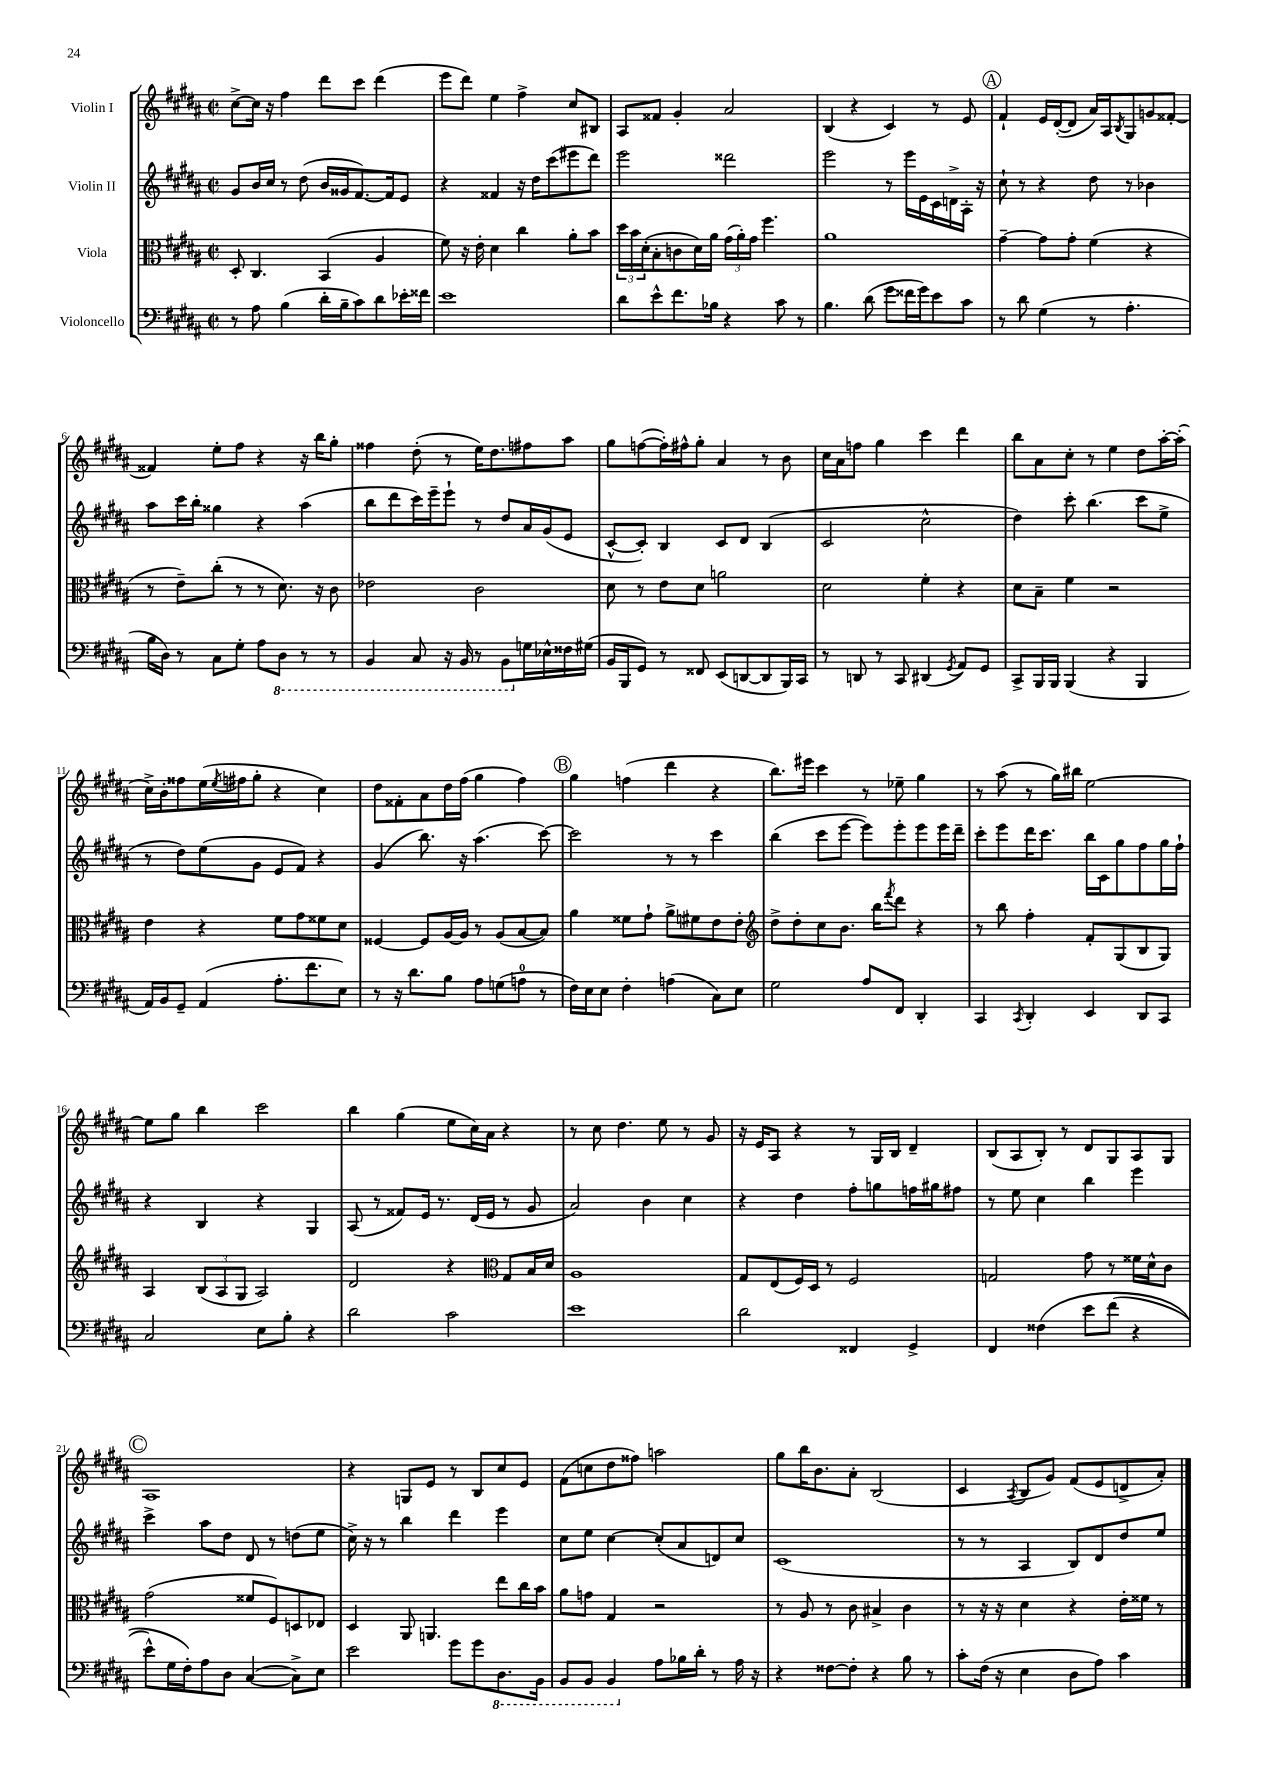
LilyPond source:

<<
\new StaffGroup <<
\new Staff = "s0" \with { instrumentName = "Violin I" } {
    \clef treble \key b \major \defaultTimeSignature \time 2/2
    cis''8~-> cis''16 r16 fis''4 dis'''8 cis'''8 dis'''4( |
    e'''8 dis'''8) e''4 fis''4-> cis''8 bis8 |
    ais8 fisis'8 gis'4-. ais'2 |
    b4( r4 cis'4) r8 e'8 |
    \mark \markup { \circle "A" } fis'4-! e'16 dis'16~-.( dis'8 ais'16) ais16 \acciaccatura { b8 } gis8 g'8 fisis'8~-. |
    fisis'4 e''8-. fis''8 r4 r16 b''16 gis''8-. |
    fisis''4 dis''8-.( r8 e''16) dis''8. fis''8 ais''8 |
    gis''8 f''8~( f''16-.) fis''16-^ gis''8-. ais'4 r8 b'8 |
    cis''16 ais'16 f''8 gis''4 cis'''4 dis'''4 |
    b''8 ais'8 cis''8-. r8 e''4 dis''8 ais''16~-. ais''16-.( |
    cis''16->) b'16-. fisis''8 e''16( \acciaccatura { e''8 } fis''16 gis''8-. r4 cis''4) |
    dis''8 fisis'8-. ais'8 dis''16 fis''16( gis''4 fis''4) |
    \mark \markup { \circle "B" } gis''4 f''4( dis'''4 r4 |
    b''8.) eis'''16 cis'''4 r8 ees''8-- gis''4 |
    r8 ais''8( r8 gis''16) bis''16 e''2~ |
    e''8 gis''8 b''4 cis'''2 |
    b''4 gis''4( e''8 cis''16) ais'16 r4 |
    r8 cis''8 dis''4. e''8 r8 gis'8 |
    r16 e'16 ais8 r4 r8 gis16 b16 dis'4-- |
    b8( ais8 b8-.) r8 dis'8 gis8 ais8 gis8 |
    \mark \markup { \circle "C" } ais1 |
    r4 g8 e'8 r8 b8 cis''8 e'8 |
    fis'8( c''8 dis''8 fisis''8) a''2 |
    gis''8 b''16 b'8. ais'8-. b2( |
    cis'4 \acciaccatura { ais8 } b8 gis'8) fis'8( e'8 d'8-> ais'8-.) \bar "|." |
}
\new Staff = "s1" \with { instrumentName = "Violin II" } {
    \clef treble \key b \major \defaultTimeSignature \time 2/2
    gis'8 b'16 cis''16 r8 dis''8( b'16 gisis'16 fis'8.~) fis'16 e'8 |
    r4 fisis'4 r16 dis''16 cis'''8( eis'''8 dis'''8) |
    e'''2 disis'''2 |
    e'''2 r8 e'''16 e'16 cis'16 d'16-> ais16-. r16 |
    \mark \markup { \circle "A" } cis''8-! r8 r4 dis''8 r8 bes'4 |
    ais''8 cis'''16 b''16-. gisis''4 r4 ais''4( |
    b''8 dis'''8 cis'''16) e'''16-- e'''8-! r8 dis''8 ais'16 gis'16( e'8 |
    cis'8~-^ cis'8-.) b4 cis'8 dis'8 b4( |
    cis'2 cis''2-^ |
    dis''4) cis'''8-. b''4.( cis'''8 e''8-> |
    r8 dis''8) e''8( gis'8 e'8 fis'8) r4 |
    gis'4( b''8.) r16 ais''4.( cis'''8~) |
    \mark \markup { \circle "B" } cis'''2 r8 r8 cis'''4 |
    b''4( cis'''8 e'''8~ e'''8) e'''8-. e'''8 e'''16 dis'''16-- |
    cis'''8-. e'''8 dis'''16 cis'''8. b''16 cis'16 gis''8 fis''8 gis''16 fis''16-! |
    r4 b4 r4 gis4 |
    ais8( r8 fisis'8) e'16 r8. dis'16( e'16 r8 gis'8 |
    ais'2) b'4 cis''4 |
    r4 dis''4 fis''8-. g''8 f''16 gis''16 fis''8 |
    r8 e''8 cis''4 b''4 e'''4 |
    \mark \markup { \circle "C" } cis'''4-> ais''8 dis''8 dis'8 r8 d''8( e''8 |
    cis''16->) r16 r8 b''4 dis'''4 e'''4 |
    cis''8 e''8 cis''4~ cis''8-.( ais'8 d'8) cis''8 |
    cis'1( |
    r8 r8 ais4 b8) dis'8 dis''8 e''8 \bar "|." |
}
\new Staff = "s2" \with { instrumentName = "Viola" } {
    \clef alto \key b \major \defaultTimeSignature \time 2/2
    dis8-. cis4. b,4( ais4 |
    fis'8) r16 e'16-. dis'4 cis''4 ais'8-. b'8 |
    \tuplet 3/2 { dis''16 b'16 dis'16-.( } b8-. c'8 dis'16) ais'16 \tuplet 3/2 { gis'16( ais'16-.) gis'16 } fis''4. |
    ais'1 |
    \mark \markup { \circle "A" } gis'4~-- gis'8 gis'8-. fis'4( r4 |
    r8 e'8--) cis''8-.( r8 r8 dis'8.) r16 cis'8 |
    ees'2 cis'2 |
    dis'8 r8 e'8 dis'8 a'2 |
    dis'2 fis'4-. r4 |
    dis'8 b8-- fis'4 r2 |
    e'4 r4 fis'8 gis'8 fisis'8 dis'8 |
    fisis4~ fisis8 ais16~ ais16 r8 ais8( b8~ b8) |
    \mark \markup { \circle "B" } ais'4 fisis'8 gis'8-! ais'8-> fis'8 e'8 e'8-. |
    \clef treble dis''8-> dis''8-. cis''8 b'8. b''16 \acciaccatura { fis'''8 } dis'''8 r4 |
    r8 b''8 fis''4-. fis'8-. gis8( b8 gis8) |
    ais4 \tuplet 3/2 { b8( ais8 gis8 } ais2) |
    dis'2 r4 \clef alto gis8 b16 dis'16 |
    ais1 |
    gis8 e8( fis16) dis16 r8 fis2 |
    g2 gis'8 r8 fisis'16 dis'16-^ cis'8 |
    \mark \markup { \circle "C" } gis'2( fisis'8 fis8) d8 ees8 |
    dis4 ais,8 a,4. e''8 cis''16 b'16 |
    ais'8 g'8 gis4 r2 |
    r8 ais8 r8 cis'8 bis4-> cis'4 |
    r8 r16 r16 dis'4 r4 e'16-. fisis'16 r8 \bar "|." |
}
\new Staff = "s3" \with { instrumentName = "Violoncello" } {
    \clef bass \key b \major \defaultTimeSignature \time 2/2
    r8 ais8 b4( dis'16-. b16-- cis'8) dis'8 ees'16-. fisis'16 |
    e'1 |
    dis'8 e'8-^ fis'8. bes16 r4 cis'8 r8 |
    b4. dis'8( gis'8 fisis'16 gis'16) e'8 cis'8 |
    \mark \markup { \circle "A" } r8 dis'8 gis4( r8 ais4.-. |
    b16 dis16) r8 cis8 gis8-. ais8 \ottava #-1 dis,8 r8 r8 |
    b,,4 cis,8 r16 b,,16 r8 b,,8 \ottava #0 g16 ees16-^ fisis16 gis16( |
    b,16 b,,16 gis,8) r8 fisis,8 e,8( d,8~ d,8 b,,16) cis,16 |
    r8 d,8 r8 cis,8 dis,4( \acciaccatura { gis,8 } ais,8) gis,8 |
    cis,8-> b,,16 b,,16 b,,4( r4 b,,4 |
    ais,16) b,16 gis,8-- ais,4( ais8.-. fis'8. e8) |
    r8 r16 dis'8. b8 ais8 g8( a8-0 r8 |
    \mark \markup { \circle "B" } fis16) e16 e8 fis4-. a4( cis8) e8 |
    gis2 ais8 fis,8 dis,4-. |
    cis,4 \acciaccatura { cis,8 } dis,4-. e,4 dis,8 cis,8 |
    cis2 e8 b8-. r4 |
    dis'2 cis'2 |
    e'1 |
    dis'2 fisis,4 gis,4-> |
    fis,4 fisis4\( e'8 fis'8( r4 |
    \mark \markup { \circle "C" } e'8-^) gis16 fis16-.\) ais8 dis8 cis4~( cis8->) e8 |
    e'2 gis'8 gis'8 \ottava #-1 dis,8. b,,16 |
    b,,8 b,,8 b,,4 \ottava #0 ais8 bes16 dis'16-. r8 ais16 r16 |
    r4 fisis8~ fisis8-. r4 b8 r8 |
    cis'8-. fis16( r16 e4 dis8 ais8) cis'4 \bar "|." |
}
>>
>>
